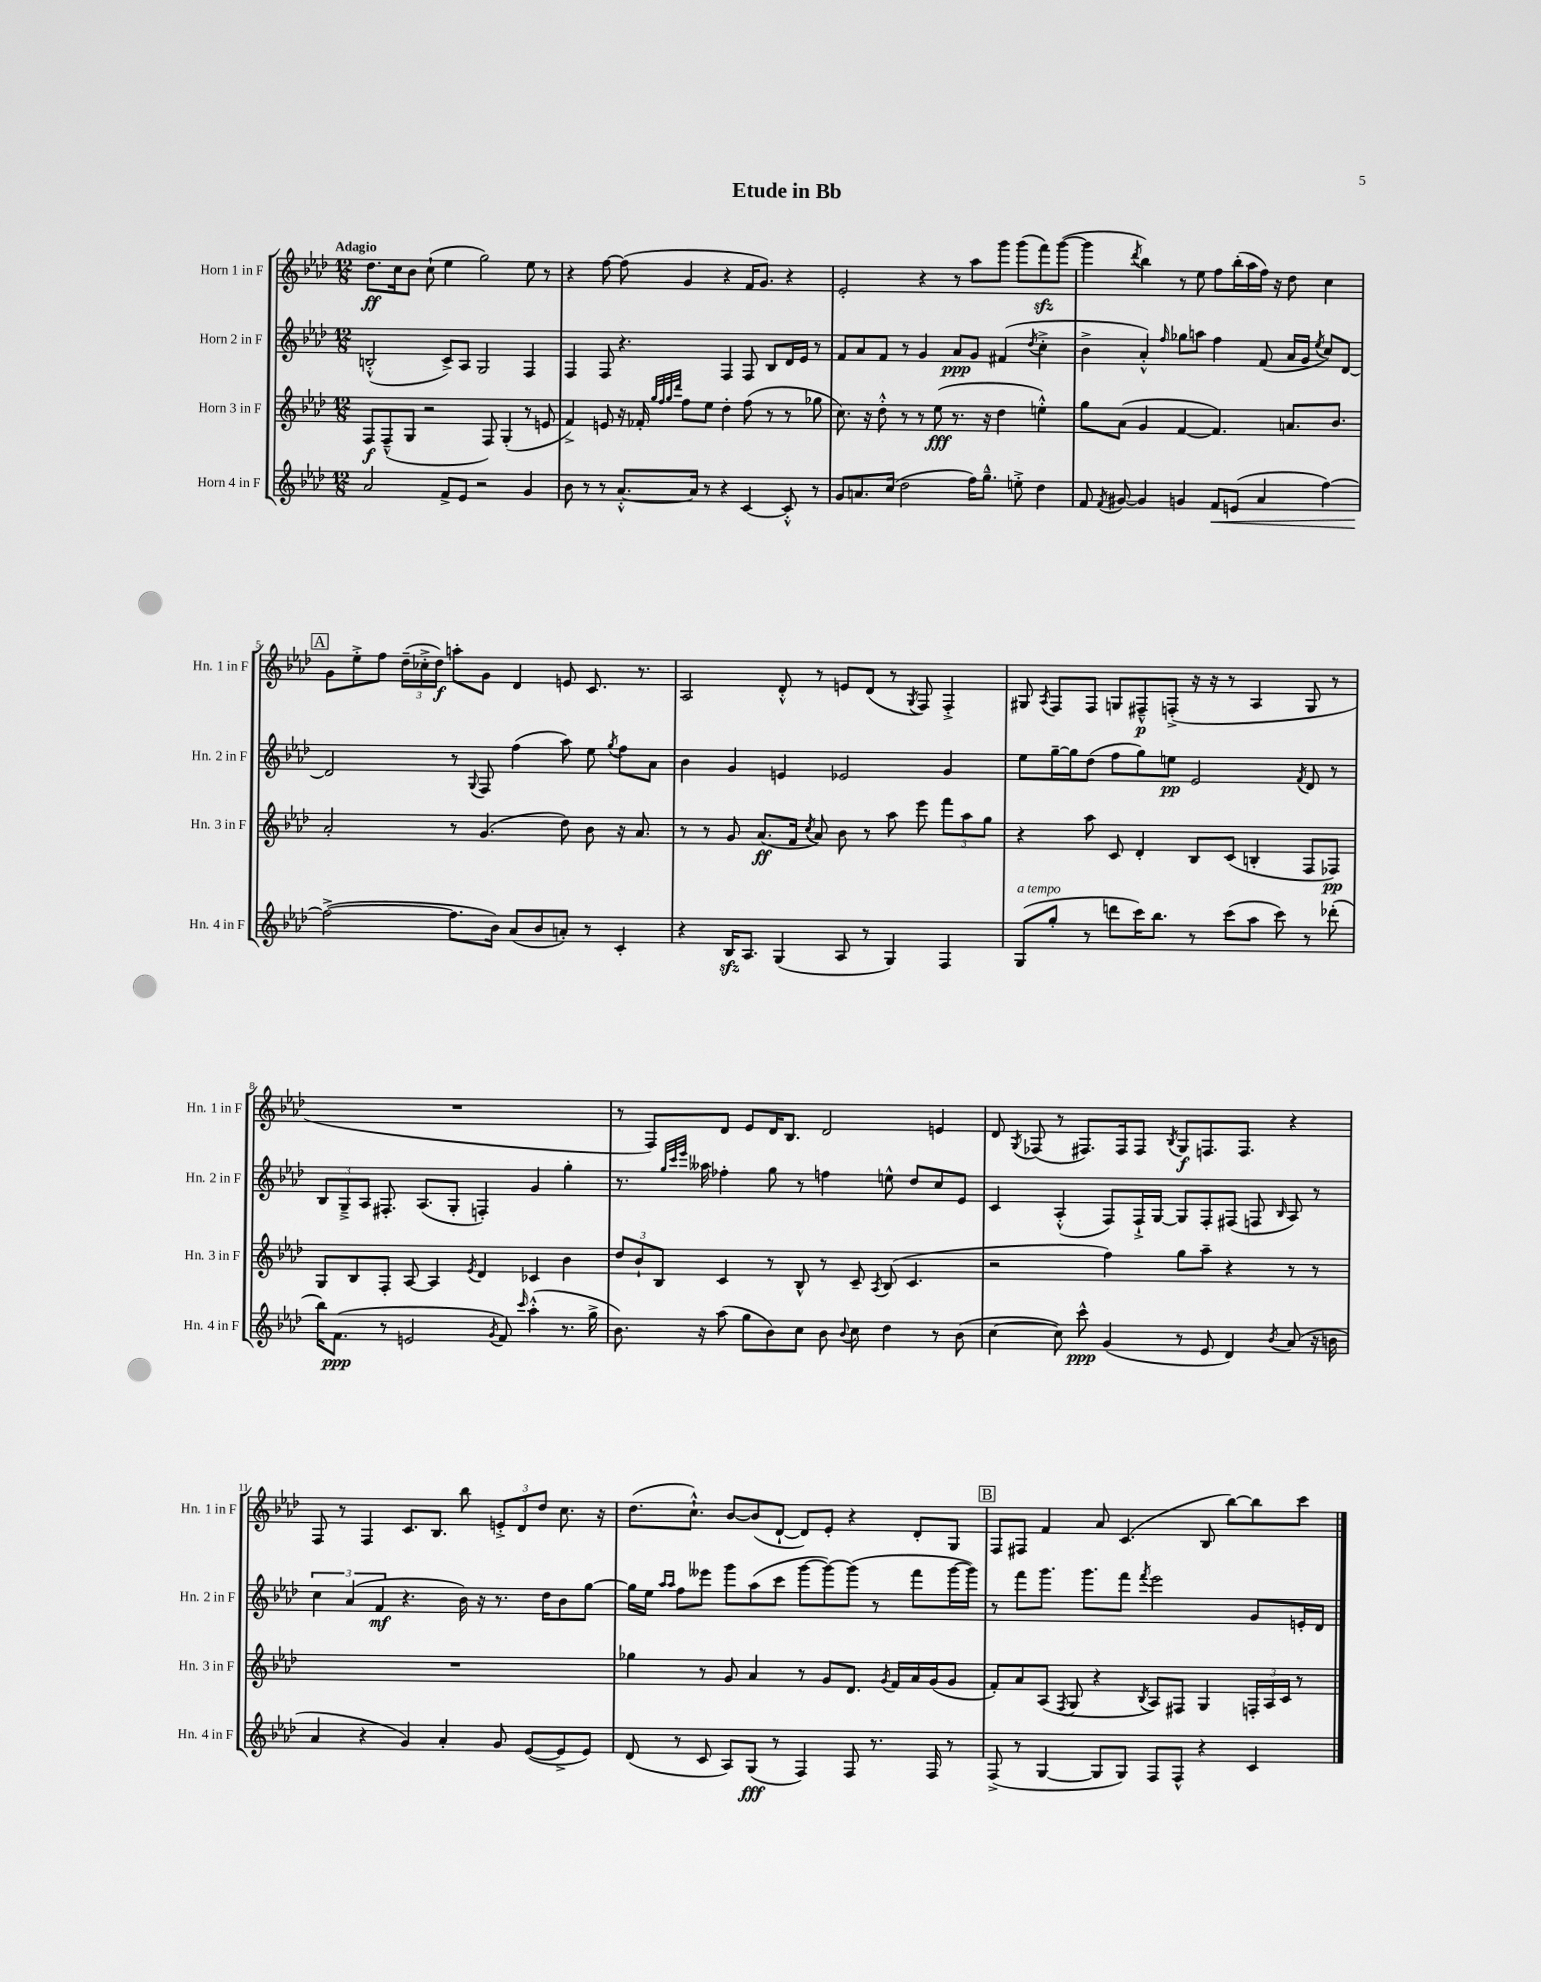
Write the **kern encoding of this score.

**kern	**kern	**kern	**kern
*staff4	*staff3	*staff2	*staff1
*clefG2	*clefG2	*clefG2	*clefG2
*k[b-e-a-d-]	*k[b-e-a-d-]	*k[b-e-a-d-]	*k[b-e-a-d-]
*M12/8	*M12/8	*M12/8	*M12/8
2a-	8F	(2B'^^	8.dd-
.	(8F~^^	.	.
.	.	.	16cc
.	8G	.	8b-
.	2r	.	(8cc`
8f^	.	8c^)	4ee-
8e-	.	8A-	.
2r	.	2G	2gg)
.	8F)	.	.
.	(4G'	.	.
4g	8r	4F	8ee-
.	8e	.	8r
=	=	=	=
8b-	4f^)	4F	4r
8r	.	.	.
8r	8e	8F	[8ff
[8.a-'^^	16r	4.r	(8ff]
.	16f-'	.	.
.	32qqgg	.	.
.	32qqff	.	.
.	32qqgg	.	.
.	32qqddd-	.	.
.	8ff	.	4g
16a-]	.	.	.
8r	8ee-	.	.
4r	4dd-'	4F	4r
[4c	(8ff	8F	16f
.	.	.	8.g)
.	8r	8B-	.
8c'^^]	8r	16d-	4r
.	.	16e-	.
8r	8gg-	8r	.
=	=	=	=
8g	8.cc)	8f	2e-'
8.a	.	8a-	.
.	16r	.	.
.	8dd-'^^	8f	.
(16cc	.	.	.
2dd-	8r	8r	.
.	8r	4g	4r
.	(8ee-	.	.
.	8.r	8a-	8r
16ff)	.	8g	8aa-
8.gg~^^	16r	.	.
.	4dd-	(4f#	8ggg
8ee'^	.	.	(8ggg
.	.	8qdd-	.
4dd-	4ee'^^)	4cc'^	8fff)
.	.	.	([8ggg
=	=	=	=
8f	8gg	4b-^	4ggg]
8qf	.	.	.
[8g#	(8a-	.	.
.	.	.	8qddd-
4g#]	4g	4a-'^^)	4bb-)
.	.	16qqff	.
4g	[4f	8gg-	8r
.	.	8aa	8ee-
8f	4.f])	4ff	8ff
(8e	.	.	(16bb-'
.	.	.	16aa-
4a-	.	(8f	16ff)
.	.	.	16r
.	8.a	16a-	8dd-
.	.	16g	.
.	.	8qee-	.
[4ff)	.	8cc)	4cc
.	8.b-	.	.
.	.	[8d-	.
=	=	=	=
(2ff^_	2a-'	2d-]	8g
.	.	.	8ee-'^
.	.	.	8ff
.	.	.	(24dd-~
.	.	.	24cc-'^
.	.	.	24dd-)
8.ff]	8r	8r	8aa'
.	.	8qqG	.
.	(4.g	8F	8g
16b-)	.	.	.
(8a-	.	(4ff	4d-
8b-	.	.	.
8a')	8dd-)	8aa-)	8e
8r	8b-	8ee-	8.c
.	.	8qgg	.
4c'	16r	8ff	.
.	8.a-	.	8.r
.	.	8a-	.
=	=	=	=
4r	8r	4b-	2A-
.	8r	.	.
16B-	8g	4g	.
8.A-	.	.	.
.	(8.a-	.	.
(4G	.	4e	8d-'^^
.	16f	.	.
.	8qcc	.	.
.	8a-)	.	8r
8A-	8b-	2e-	8e
8r	8r	.	(8d-
4G)	8aa-	.	8r
.	.	.	8qG
.	8eee-	.	8F)
4F	12fff	4g	4F'^
.	12aa-	.	.
.	12gg	.	.
=	=	=	=
(8G	4r	8ee-	8G#
.	.	.	8qA-
8gg'	.	[16gg~	8F
.	.	16gg]	.
8r	8aa-	(8dd-	8F
8ddd	8c	8ff	8G
16ccc)	4d-'	8gg)	8F#~^^
8.bb-	.	.	.
.	.	8ee	(8F'^
8r	8B-	2e-	16r
.	.	.	16r
(8ccc	(8c	.	8r
8aa-	4B'	.	4A-
8ccc)	.	.	.
.	.	8qf	.
8r	8F	8d-	8G
(8ddd-'	8F-)	8r	8r
=	=	=	=
16bb-)	8G	12B-	1.r
(8.f	.	.	.
.	.	12G~^	.
.	8B-	.	.
.	.	12A-	.
8r	8F'	8.F#'	.
2e	[8A-	.	.
.	.	(8.A-	.
.	4A-]	.	.
.	.	8G'	.
.	8qe-	.	.
.	4d-	4F')	.
8qg	.	.	.
8f)	.	.	.
16qqccc	.	.	.
(4aa-'^^	4c-	4g	.
8.r	4b-	4gg'	.
16gg^	.	.	.
=	=	=	=
8.b-)	12dd-	8.r	8r
.	12b-`	.	.
.	.	.	8F)
.	12B-	.	.
.	.	32qqgg	.
.	.	32qqccc	.
.	.	32qqeee-	.
16r	.	16aa--	.
(8aa-	4c	4ff-'	8d-
8gg	.	.	8e-
8b-)	8r	8gg	16d-
.	.	.	8.B-
8cc	8B-^^	8r	.
8b-	8r	4ff	2d-
8qqb-	.	.	.
8cc	8c~	.	.
.	8qA-	.	.
4dd-	(8B-	8ee^^	.
.	4.c	8dd-	.
8r	.	8cc	4e
(8b-	.	8e-	.
=	=	=	=
[4cc	2r	4c	8d-
.	.	.	8qG
.	.	.	(8F-
8cc])	.	(4A-'^^	8r
8ccc^^	.	.	8.F#)
(4g	4ff)	8F)	.
.	.	.	16F#
.	.	16F`^	8F#
.	.	[16G	.
.	.	.	8qB-
8r	8gg	8G]	8G
8e-	8aa-~	8F'	8.F
4d-)	4r	(8F#	.
.	.	.	8.F
.	.	8F	.
8qb-	.	16qqB-	.
(8a-	8r	8A-)	4r
16r	8r	8r	.
16b	.	.	.
=	=	=	=
4a-	1.r	6cc	8F
.	.	.	8r
.	.	(6a-	.
4r	.	.	4F
.	.	6f	.
4g)	.	4.r	8.c
.	.	.	8.B-
4a-'	.	.	.
.	.	16b-)	8bb-
.	.	16r	.
8g	.	8.r	12e'^
.	.	.	12d-
([8e-	.	.	.
.	.	.	12dd-
.	.	16dd-	.
8e-^]	.	8b-	8.cc
8e-)	.	[8gg	.
.	.	.	16r
=	=	=	=
(8d-	4gg-	16gg]	(8.dd-
.	.	16ee-	.
.	.	16qqaa-	.
.	.	16qqaa-	.
8r	.	8ff	.
.	.	.	8.cc`^^)
8c	8r	8eee--	.
8A-)	8g	8ggg	[8b-
(8G	4a-	(8aa-	(8b-]
8r	.	8ccc	[8d-`
4F)	8r	[8ggg	8d-])
.	8g	8ggg_)	8e-'
8F	8.d-	(8ggg]	4r
8.r	.	8r	.
.	8qg	.	.
.	16f	.	.
.	16a-	8fff	8d-'
16F	(16g	.	.
8r	8g	[16ggg	8G
.	.	16ggg])	.
=	=	=	=
(8F^	8f')	8r	8F
8r	8a-	8fff	8F#
[4G	(8A-	8.ggg	4f
.	8qF	.	.
.	8G	.	.
.	.	8.ggg	.
8G]	4r	.	8a-
8G)	.	8fff	(4.c
.	8qB-	8qfff	.
8F	8A-)	2eee-	.
8F^^	8F#	.	.
4r	4G	.	8B-
.	.	.	[8bb-)
4c	24F'	8g	8bb-]
.	24A-	.	.
.	24c	.	.
.	8r	16e'	8ccc
.	.	16d-	.
==	==	==	==
*-	*-	*-	*-
